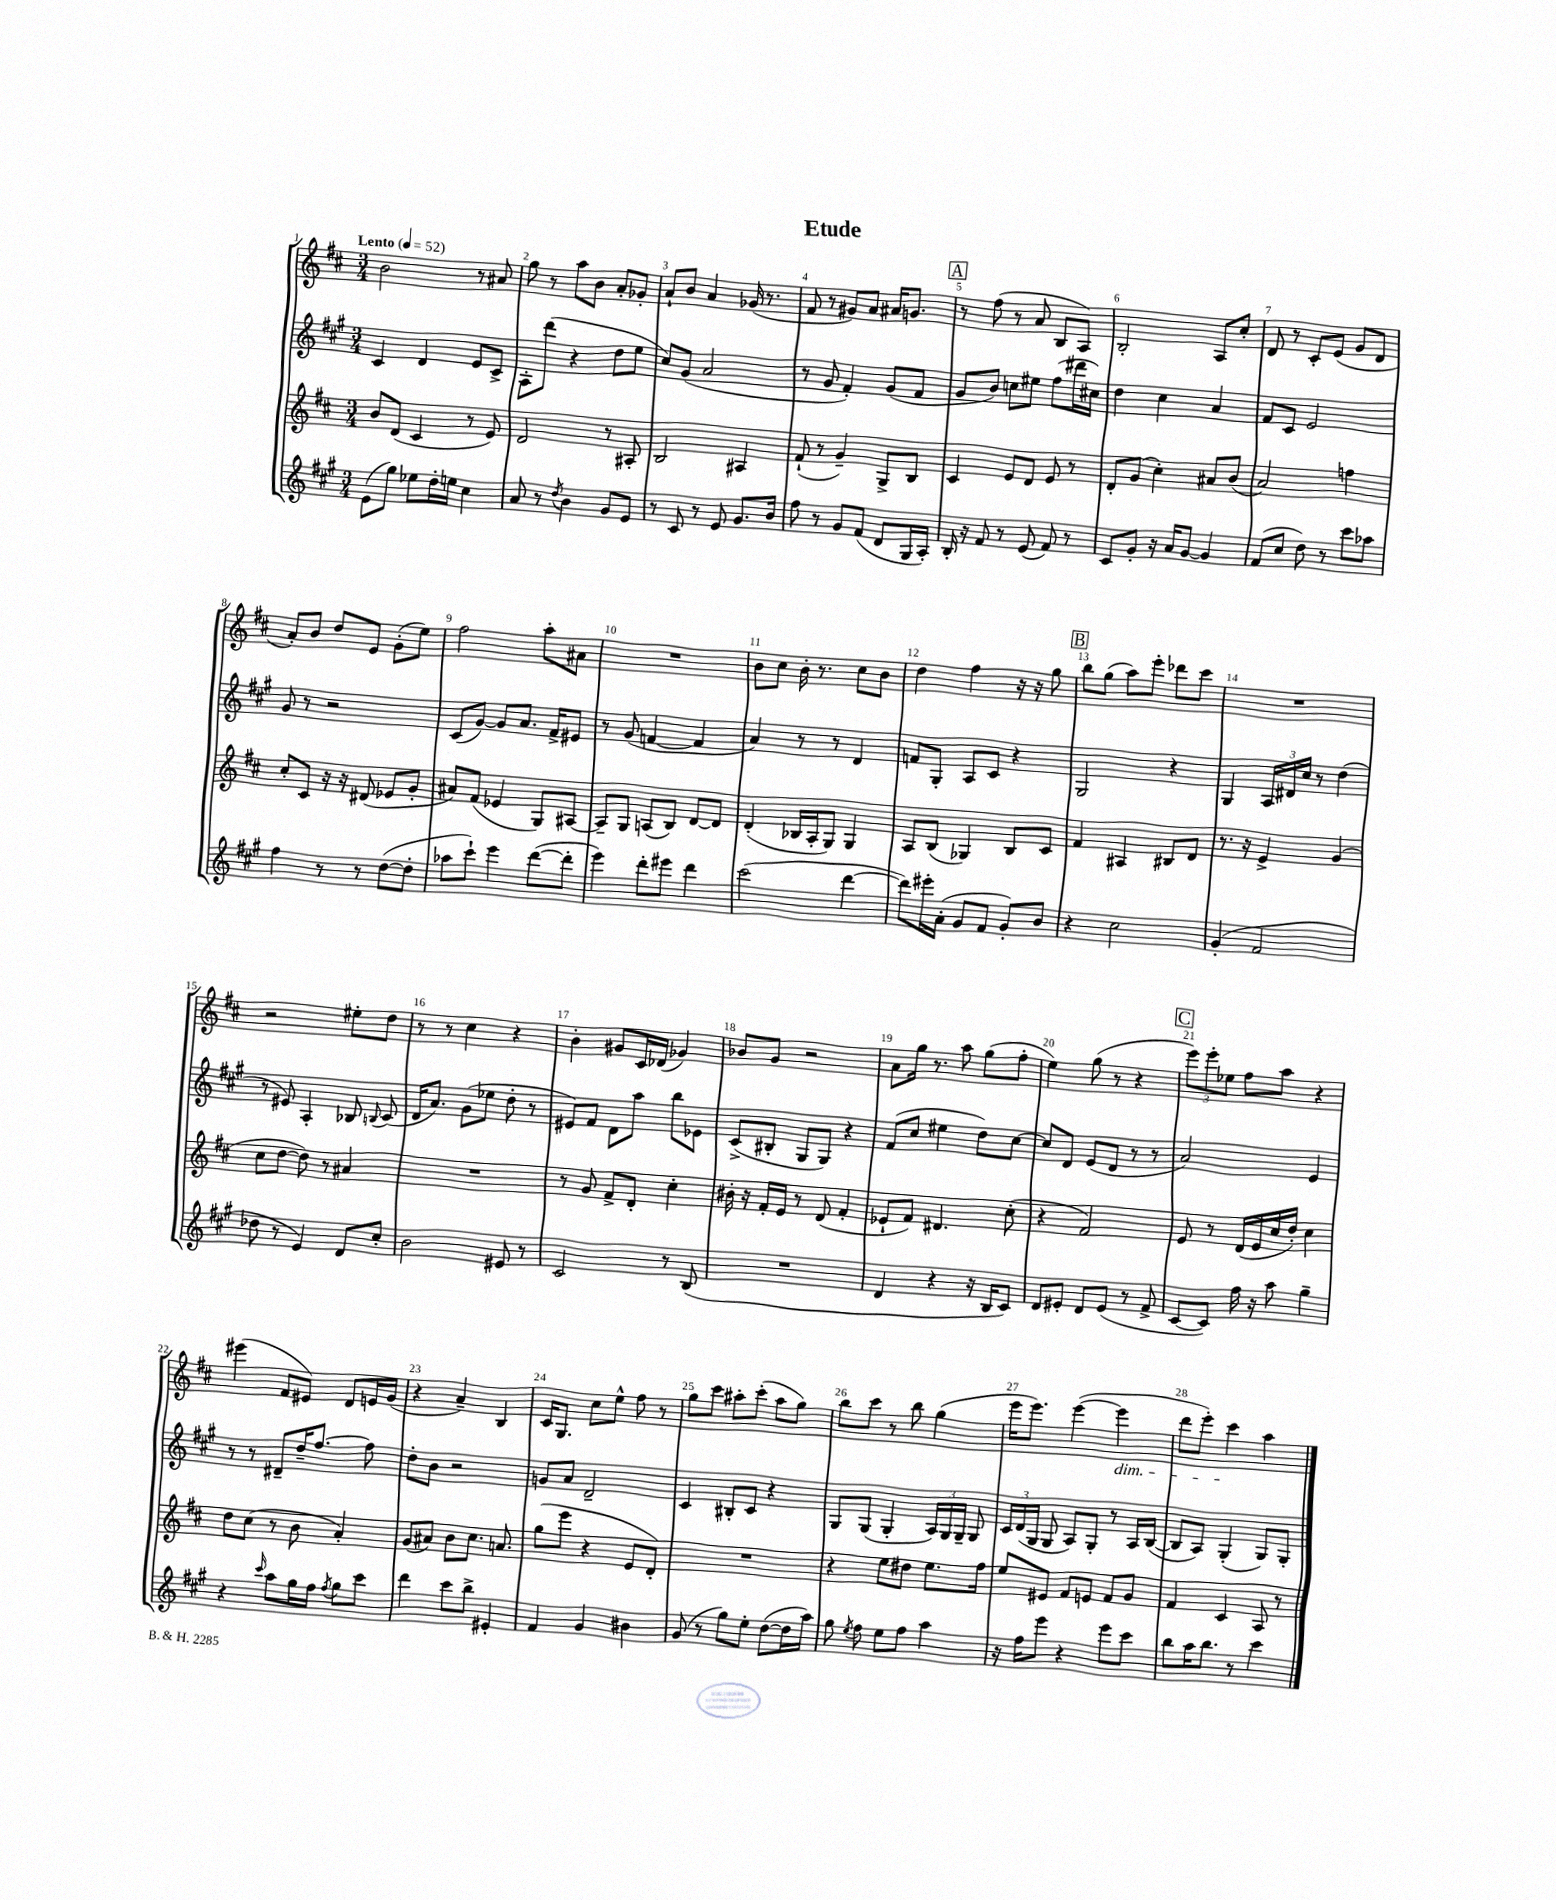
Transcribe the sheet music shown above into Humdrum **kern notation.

**kern	**kern	**kern	**kern
*part4	*part3	*part2	*part1
*staff4	*staff3	*staff2	*staff1
*clefG2	*clefG2	*clefG2	*clefG2
*k[f#c#g#]	*k[f#c#]	*k[f#c#g#]	*k[f#c#]
*M3/4	*M3/4	*M3/4	*M3/4
*MM52	*MM52	*MM52	*MM52
=1	=1	=1	=1
!	!	!	!LO:TX:a:B:t=Lento
(8e\L	8b/L	4c#/	2b\
8gg#\J)	(8d/J	.	.
8ee-X\L	4c#/	4d/	.
16dd'\L	.	.	.
16een\JJ	.	.	.
4cc#\	8r	8e/L	8r
.	8e/)	8c#^/J	8a#X/
=2	=2	=2	=2
8a/	2d/	8A'\L	8gg\
8r	.	(8ddd\J	8r
8qdd/	.	.	.
4b\	.	4r	8aa\L
.	.	.	8b\J
8g#/L	8r	8dd\L	8a'/L
8e/J	8A#X'/	8ee\J	8g-X'/J
=3	=3	=3	=3
8r	2B/	8cc#/L)	8a`/L
8c#/	.	(8g#/J	8b/J
8r	.	2a/	4a/
8e/	.	.	.
8.g#/L	4A#X/	.	(16g-X/
.	.	.	8.r
16b/Jk	.	.	.
=4	=4	=4	=4
8ff#\	(8f#`/	8r	8f#/
8r	8r	8g#/	8r
8g#/L	4g~/)	4f#'/)	8g#X/L)
(8f#/J	.	.	8a/J
8d/L	8G^/L	(8g#/L	16a#X/KL
.	.	.	8.gn/J
16G#/L	8B/J	8f#/J	.
16A'/JJ)	.	.	.
!!LO:REH:place=s1:t=A
=5	=5	=5	=5
16B'/	4c#/	8g#/L	8r
16r	.	.	.
8f#/	.	8b/J)	(8ff#\
8r	8e/L	8ccn\L	8r
(8e/	8d/J	8ee#X\J	8a/
8f#/)	8e/	(8ff#\L	8B/L
8r	8r	16ddd#X\L	8A/J)
.	.	16cc#X\JJ)	.
=6	=6	=6	=6
8c#/L	8d'/L	4dd\	2B'/
8g#'/J	(8g/J	.	.
16r	4cc#'\)	4cc#\	.
16a/KL	.	.	.
[8g#/J	.	.	.
4g#/]	8a#X/L	4a/	8A/L
.	(8b/J	.	8cc#'/J
=7	=7	=7	=7
(8f#/L	2a/)	8f#/L	8d/
8cc#/J	.	8c#/J	8r
8dd\)	.	2e/	8c#'/L
8r	.	.	(8e/J
8ccc#\L	4ffn\	.	8g/L
8aa-X\J	.	.	8d/J
!!LO:LB:g=z
=8	=8	=8	=8
4ff#\	8cc#'/L	8g#/	8a'/L)
.	8c#/J	8r	8b/J
8r	16r	2r	8dd/L
.	16r	.	.
8r	(8d#X/	.	8e/J
([8dd\L	8e-X/L	.	(8g'\L
8dd'\J]	8g'/J	.	8ee\J)
=9	=9	=9	=9
8aa-X\L	8a#X/L)	(8c#/L	2ff#\
8ccc#`\J)	(8f#/J	[8g#/J)	.
4eee\	4e-X/	8g#/L]	.
.	.	8.a/J	.
([8ddd\L	8G/L)	.	8aa'\L
.	.	16f#^/KL	.
8ddd'\J]	[8A#X/J	8e#X/J	8a#X\J
=10	=10	=10	=10
4eee\)	8A#~/L]	8r	2.r
.	8G/J	(8g#/	.
8ddd'\L	(8An/L	[4fn/	.
8eee#X\J	8B/J)	.	.
4ddd\	[8d/L	4f/]	.
.	8d/J]	.	.
=11	=11	=11	=11
(2ccc#\	(4d'/	4a/)	8b\L
.	.	.	8cc#\J
.	16B-X/LL	8r	16b'\
.	16A'/J	.	8.r
.	8G/J)	8r	.
[4ddd\	4G/	4d/	8cc#\L
.	.	.	8b\J
=12	=12	=12	=12
8ddd\L])	8A/L	8fn/L	4dd\
16eee#X'\L	(8B/J	8G#'/J	.
(16a'\JJ	.	.	.
8g#/L	4G-X/)	8A/L	4ff#\
8f#/J	.	8c#/J	.
8g#'/L)	8B/L	4r	16r
.	.	.	16r
8b/J	8c#/J	.	8gg\
!!LO:REH:place=s1:t=B
=13	=13	=13	=13
4r	4f#/	2G#/	8bb\L
.	.	.	(8gg\J
2cc#\	4A#X/	.	8aa\L)
.	.	.	8eee'\J
.	8B#X/L	4r	8ddd-X\L
.	8d/J	.	8ccc#\J
=14	=14	=14	=14
(4g#'/	8.r	4G#/	2.r
.	16r	.	.
2f#/	4e^/	24A/LL	.
.	.	24d#X/	.
.	.	24cc#/JJ	.
.	.	8r	.
.	(4g/	(4dd\	.
!!LO:LB:g=z
=15	=15	=15	=15
8dd-X\	8cc#\L	8r	2r
8r	[8dd\J	8e#X/)	.
4e/)	8dd\])	4A'/	.
.	8r	.	.
8d/L	4a#X/	8B-X/	8ee#X'\L
.	.	8qqBn/	.
8cc#'/J	.	(8c#/	8dd\J
=16	=16	=16	=16
2b\	2.r	16d/KL	8r
.	.	8.a/J)	.
.	.	.	8r
.	.	(8g#\L	4cc#\
.	.	8ee-X\J	.
8e#X/	.	8dd'\	4r
8r	.	8r	.
=17	=17	=17	=17
2c#/	8r	8e#X/L)	4b'\
.	8g/	8f#/J	.
.	8f#^/L	8d\L	8g#X/L
.	8d'/J	8aa\J	16c#/L
.	.	.	(16d-X/JJ
8r	4cc#'\	8bb\L	4g-X/)
(8B/	.	8e-X\J	.
=18	=18	=18	=18
2.r	16b#X'\	(8c#^/L	8b-X/L
.	16r	.	.
.	16f#'/LL	8B#X'/J	8g/J
.	16e/JJ	.	.
.	8r	8G#/L	2r
.	(8d/	8G#/J)	.
.	4f#'/	4r	.
=19	=19	=19	=19
4d/	8e-X`/L	(8f#/L	8a\L
.	8f#/J)	8cc#/J	16gg\Jk
.	.	.	8.r
4r	4.d#X/	4ee#X\	.
.	.	.	8aa\
16r	.	8dd\L)	(8gg\L
16B/KL	.	.	.
8c#/J)	(8cc#'\	[8cc#\J	8ff#'\J
=20	=20	=20	=20
8d/L	4r	8cc#/L]	4ee\)
8e#X'/J	.	8d/J	.
8d/L	2f#/)	(8e/L	(8gg\
(8e#/J	.	8d/J	8r
8r	.	8r	4r
8f#^/	.	8r	.
!!LO:REH:place=s1:t=C
=21	=21	=21	=21
[8c#/L	8e/	2a/)	12eee\L)
.	.	.	12eee'\
8c#/J])	8r	.	.
.	.	.	12ee-X\J
16ff#\	(16d/LL	.	8ff#\L
16r	16e/	.	.
8aa\	16cc#/	.	8aa\J
.	16dd'/JJ)	.	.
4gg#~\	4cc#\	4e/	4r
!!LO:LB:g=z
=22	=22	=22	=22
4r	8dd\L	8r	(4eee#X\
.	(8cc#\J	8r	.
16qqccc#/	.	.	.
8aa\L	8r	8d#X~/L	8f#/L
16gg#\L	8b\	16dd~/K	8e#X/J)
16ff#\JJ	.	[8.ff#/J	.
8qff#/	.	.	.
8gg#\L	4a'/)	.	8d/L
8ccc#\J	.	8ff#\]	16en/L
.	.	.	(16g/JJ
=23	=23	=23	=23
4ddd\	(8g/L	8dd'\L	4r
.	8a#X/J)	8b\J	.
8ccc#\L	8b\L	2r	4a~/)
8bb^\J	8.cc#\J	.	.
4e#X'/	.	.	4B/
.	8.an/	.	.
=24	=24	=24	=24
4f#/	(8gg\L	8gn/L	16c#/KL
.	.	.	8.G/J
.	8eee\J	8a/J	.
4g#/	4r	2d~/	8cc#\L
.	.	.	8ee^^\J
4b#X\	8e/L	.	8ff#\
.	8d'/J)	.	8r
=25	=25	=25	=25
(8g#/	2.r	4c#/	8gg\L
8r	.	.	8ccc#\J
8gg#\L)	.	8B#X'/L	8aa#X'\L
8ee'\J	.	8c#/J	(8ccc#'\J
([8dd\L	.	4r	8aa#\L
16dd\L]	.	.	8gg\J)
16aa\JJ)	.	.	.
=26	=26	=26	=26
8gg#\	4r	8G#/L	8bb\L
8qee/	.	.	.
8ff#\	.	(8G#/J	8ccc#\J
8ee\L	8ee\L	4G#'/	8r
8ff#\J	8dd#X\J	.	8bb\
4aa\	8.ee\L	24A/LL)	(4gg\
.	.	24G#/	.
.	.	24G#~/JJ	.
.	.	8G#/	.
.	16ff#\Jk	.	.
=27	=27	=27	=27
16r	8ee/L	24c#/LL	16eee\KL
.	.	(24d/	.
16ff#\KL	.	.	8.eee\J)
.	.	24G#/JJ	.
8eee\J	8e#X/J	8G#/	.
4r	8f#/L	8A/L)	([4eee\
.	8en/J	8G#'/J	.
!	!	!	!LO:TX:b:i:t=dim.
8eee\L	8f#/L	8r	4eee\]
8ccc#\J	8g/J	16A/LL	.
.	.	([16B/JJ	.
=28	=28	=28	=28
8bb\L	4f#/	8B/L]	8ddd\L
16aa\K	.	8A/J)	8eee'\J)
8.bb\J	.	.	.
.	4c#/	(4G#'/	4ccc#\
8r	.	.	.
4ccc#\	8A/	8G#/L)	4aa\
.	8r	8G#'/J	.
==	==	==	==
*-	*-	*-	*-
